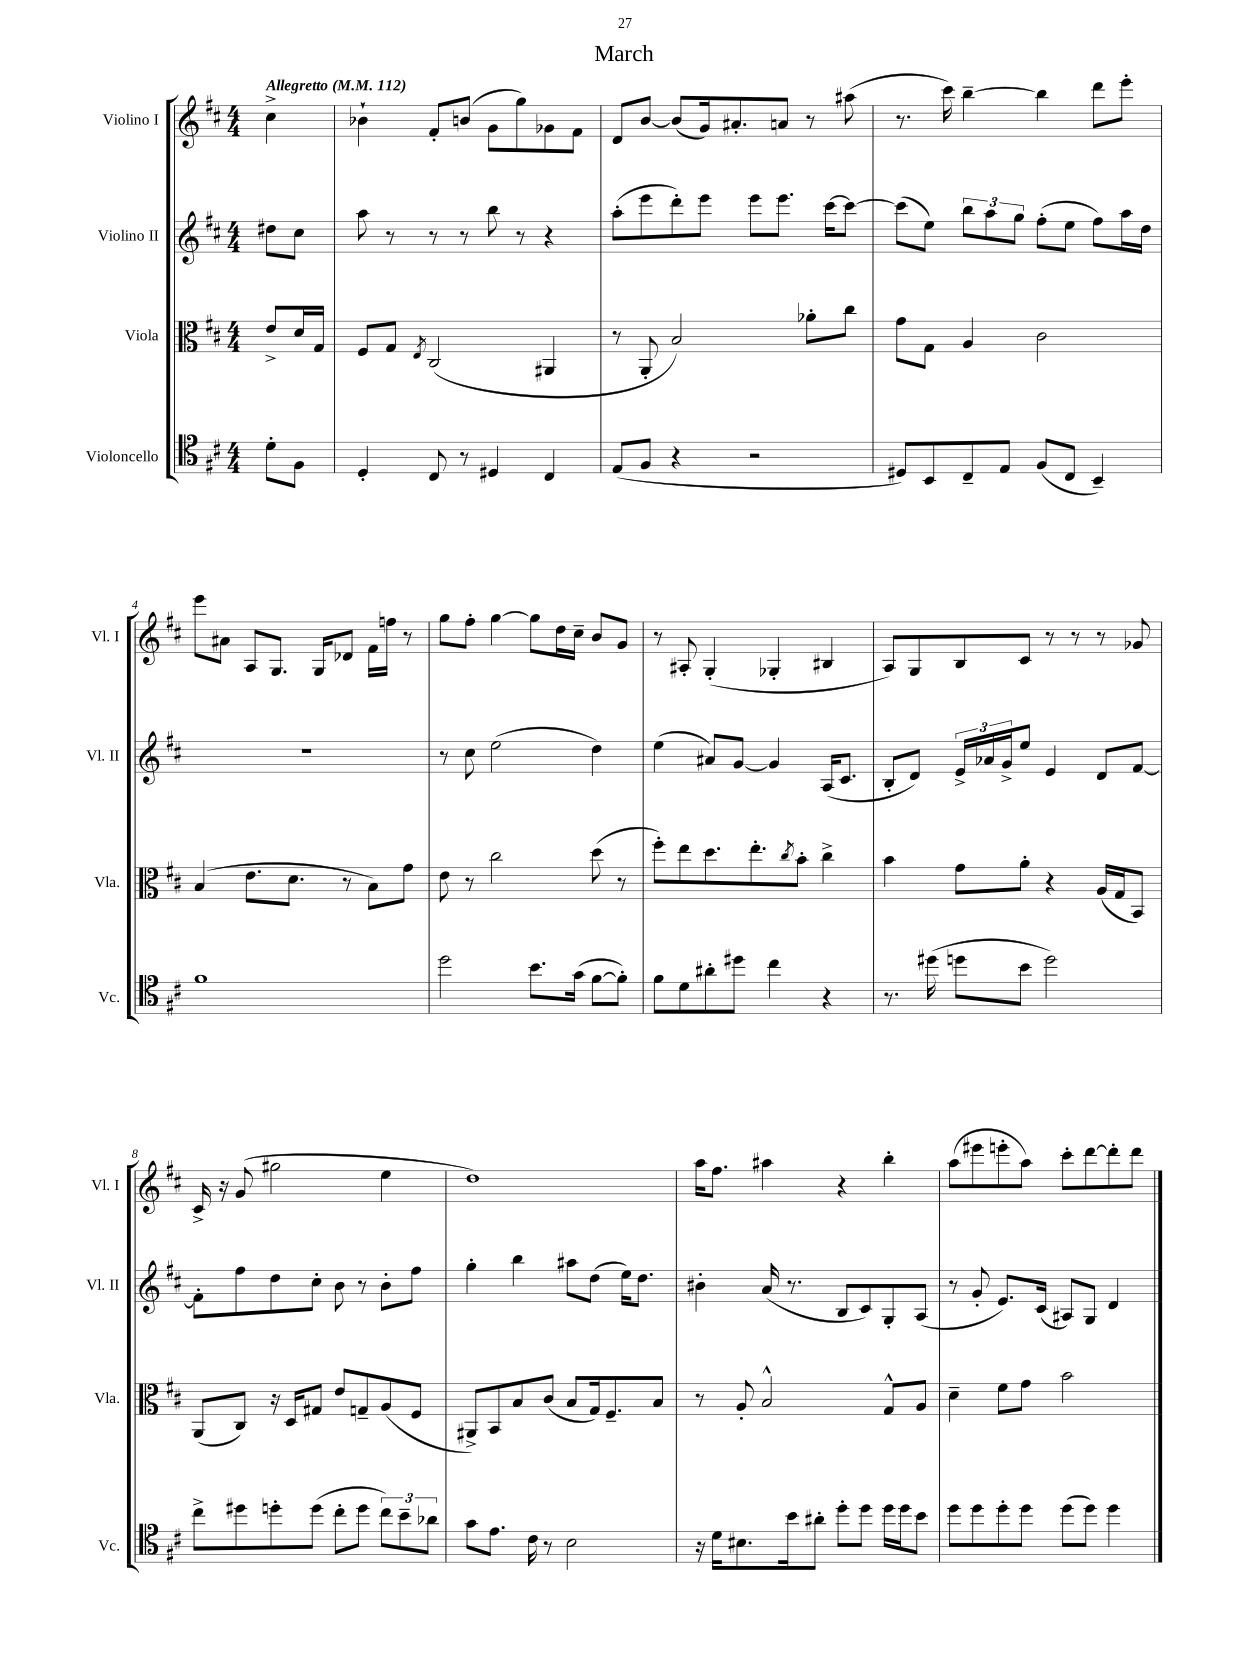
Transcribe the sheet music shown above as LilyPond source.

\header { title = "March" }
<<
\new StaffGroup <<
\new Staff = "s0" \with { instrumentName = "Violino I" shortInstrumentName = "Vl. I" } {
    \clef treble \key d \major \numericTimeSignature \time 4/4 \partial 4 \tempo "Allegretto" 4 = 112
    cis''4-> |
    bes'4-! fis'8-. b'8( g'8 g''8) ges'8 fis'8 |
    d'8 b'8~ b'8( g'16) ais'8.-. a'8 r8 ais''8( |
    r8. cis'''16) b''4~-- b''4 d'''8 e'''8-. |
    e'''8 ais'8 a8 g8. g16 des'8 fis'16 f''16 r8 |
    g''8 fis''8-. g''4~ g''8 d''16 cis''16-- b'8 g'8 |
    r8 ais8-. g4-.( ges4-. bis4 |
    a8) g8 b8 cis'8 r8 r8 r8 ges'8 |
    cis'16-> r16 g'8( gis''2 e''4 |
    d''1) |
    a''16 fis''8. ais''4 r4 b''4-. |
    a''8( eis'''8 e'''8-. a''8) cis'''8-. d'''8~ d'''8-. d'''8 \bar "|." |
}
\new Staff = "s1" \with { instrumentName = "Violino II" shortInstrumentName = "Vl. II" } {
    \clef treble \key d \major \numericTimeSignature \time 4/4 \partial 4
    dis''8 cis''8 |
    a''8 r8 r8 r8 b''8 r8 r4 |
    a''8-.( e'''8 d'''8-.) e'''8 e'''8 e'''8. cis'''16~ cis'''8~ |
    cis'''8( e''8) \tuplet 3/2 { b''8 a''8 g''8 } fis''8-.( e''8 fis''8) a''16 d''16 |
    r1 |
    r8 cis''8 e''2( d''4) |
    e''4( ais'8) g'8~ g'4 a16( cis'8. |
    b8-. d'8) \tuplet 3/2 { e'16-> aes'16 g'16-> } e''8 e'4 d'8 fis'8~ |
    fis'8-. fis''8 d''8 cis''8-. b'8 r8 b'8-. fis''8 |
    g''4-. b''4 ais''8 d''8( e''16) d''8. |
    bis'4-. a'16( r8. b8 cis'8) g8-. a8( |
    r8 g'8-. e'8.) cis'16( ais8) g8 d'4 \bar "|." |
}
\new Staff = "s2" \with { instrumentName = "Viola" shortInstrumentName = "Vla." } {
    \clef alto \key d \major \numericTimeSignature \time 4/4 \partial 4
    e'8-> d'16 g16 |
    fis8 g8 \acciaccatura { e8 } cis2( ais,4 |
    r8 a,8-. b2) aes'8-. cis''8 |
    g'8 g8 a4 cis'2 |
    b4( e'8. d'8. r8 b8) g'8 |
    e'8 r8 cis''2 d''8( r8 |
    fis''8-.) e''8 d''8. e''8.-. \acciaccatura { cis''8 } b'8-. cis''4-> |
    b'4 g'8 a'8-. r4 a16( g16 b,8) |
    a,8( cis8) r16 d16 gis8 e'8 g8-- a8( fis8 |
    ais,8->) b,8 b8 cis'8( b8 g16) fis8.-- b8 |
    r8 a8-. b2-^ g8-^ a8 |
    d'4-- fis'8 g'8 b'2 \bar "|." |
}
\new Staff = "s3" \with { instrumentName = "Violoncello" shortInstrumentName = "Vc." } {
    \clef tenor \key d \major \numericTimeSignature \time 4/4 \partial 4
    d'8-. fis8 |
    d4-. cis8 r8 dis4 cis4 |
    e8( fis8 r4 r2 |
    dis8) b,8 cis8-- e8 fis8( cis8 b,4--) |
    fis'1 |
    d''2 b'8. g'16( fis'8~ fis'8-.) |
    fis'8 d'8 ais'8-. dis''8 cis''4 r4 |
    r8. dis''16( d''8 b'8 d''2) |
    cis''8-> dis''8 d''8-. d''8( cis''8-. d''8 \tuplet 3/2 { cis''8) b'8-- aes'8 } |
    g'8 e'8. cis'16 r8 b2 |
    r16 d'16 bis8. b'16 ais'8-. d''8-. d''8 d''16 d''16 b'8 |
    d''8 d''8 d''8-. d''8 d''8( d''8) d''4 \bar "|." |
}
>>
>>
